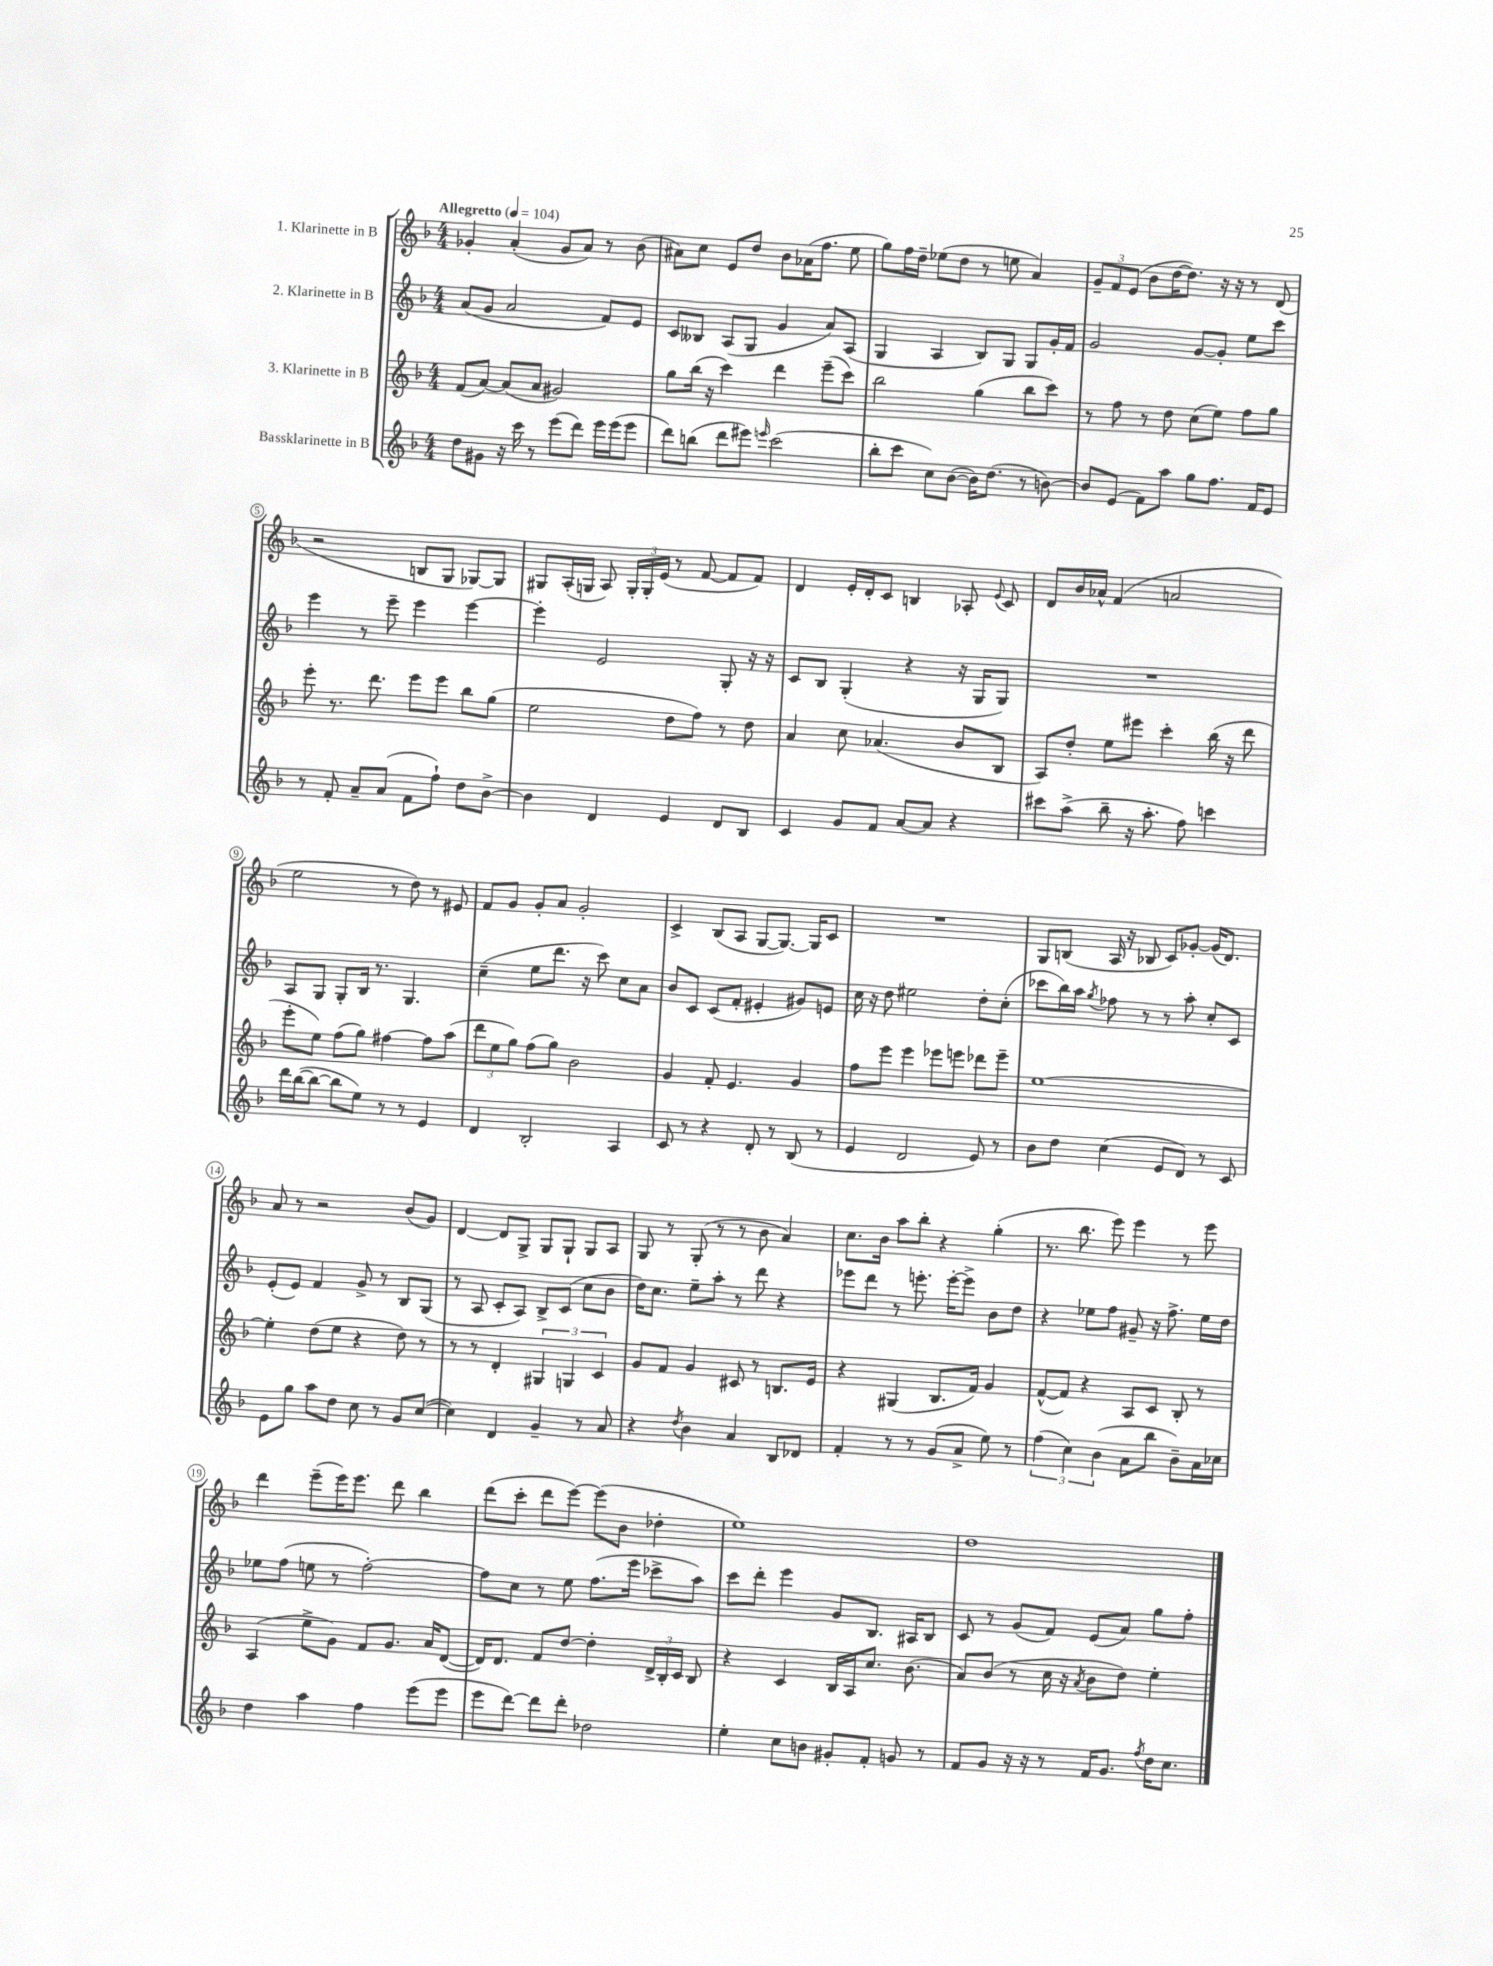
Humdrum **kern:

**kern	**kern	**kern	**kern
*staff4	*staff3	*staff2	*staff1
*clefG2	*clefG2	*clefG2	*clefG2
*k[b-]	*k[b-]	*k[b-]	*k[b-]
*M4/4	*M4/4	*M4/4	*M4/4
*MM104	*MM104	*MM104	*MM104
8dd	(8f	(8a	4g-'
8g#	[8a)	8g	.
16r	(8a]	2a	(4a'
16ccc	.	.	.
8r	8a	.	.
(8eee	2g#)	.	8g-
8ddd)	.	.	8a)
16eee	.	8f)	8r
(16eee	.	.	.
8eee	.	8e	(8b-
=	=	=	=
8ddd)	8gg	8c	8a#)
(8bb	(16bb-	8B--	8cc
.	16r	.	.
8ddd	4ccc)	(8A	8e
8eee#)	.	8G	8dd
16qqeee	.	.	.
(2ccc	4ddd	4g	8b-
.	.	.	(16a-
.	.	.	8.ff
.	(8eee~	8a)	.
.	8ccc)	(8A	8ee
=	=	=	=
8bb-'	2bb-	4G	8gg)
8ccc	.	.	16ff
.	.	.	16dd~
8cc)	.	4A	(8ee-
([8b-	.	.	8dd
16b-])	(4gg	8B-)	8r
(8.dd	.	.	.
.	.	8G	8ee
8r	8bb-	8G	4a)
[8b)	8ccc)	16g'	.
.	.	16f	.
=	=	=	=
8b]	8r	2g	12g~
.	.	.	12f
(8e	8ff	.	.
.	.	.	(12e
8f)	8r	.	8b-
8aa	8dd	.	[16dd
.	.	.	8.dd])
8gg	(8cc	[8g	.
8.ff	8ee)	8g']	16r
.	.	.	16r
.	8ff	8ee	8r
16f	.	.	.
8e	8gg	8ccc	(8d
=	=	=	=
8r	8eee'	4eee	2r
8f'	8.r	.	.
8a~	.	8r	.
.	8.ddd	.	.
(8a	.	8eee~	.
8f	8eee	4eee	8B
8ff`)	8eee	.	8G
8dd	8bb-	[4eee	[8G-)
[8b-^	(8gg	.	8G-]
=	=	=	=
4b-]	2ee	4eee']	8G#
.	.	.	(16A'
.	.	.	16G
4d	.	2e	8A)
.	.	.	24G'
.	.	.	24G'
.	.	.	(24e
4e	8dd	.	8r
.	8ff)	.	[8f
8d	8r	8G'	8f]
8B-	8dd	16r	8f)
.	.	16r	.
=	=	=	=
4c	4a	8c	4d
.	.	8B-	.
8g	8cc	(4G'	16e'
.	.	.	16d'
8f	(4.a-	.	8c
[8a	.	4r	4B
8a]	.	.	.
4r	8b-	16r	8A-'
.	.	16G	.
.	.	.	8qqe
.	8B-	8G)	8c
=	=	=	=
8ccc#	8A)	1r	8d
(8aa^	8dd'	.	16b-
.	.	.	16a-^^
8bb-~	8ee	.	(4f
16r	8eee#	.	.
8.aa'	.	.	.
.	4ccc'	.	2a
8ff)	.	.	.
4ccc	(16bb-	.	.
.	16r	.	.
.	8ddd	.	.
=	=	=	=
16ddd	8eee'	8A	2ee
([16bb-	.	.	.
8bb-_	8ee)	8G	.
8bb-]	(8ff	8G'	.
8ee)	8gg)	16B-	.
.	.	8.r	.
8r	[4ff#	.	8r
8r	.	4.G	8dd)
4e	8ff#]	.	8r
.	(8aa	.	8e#
=	=	=	=
4d	12ddd	(4cc~	8f
.	12ee	.	.
.	.	.	8g
.	12gg)	.	.
2B-'	(8ff	8ee	8g'
.	8gg)	8.ddd	8a
.	2b-	.	2g'
.	.	16r	.
.	.	8ccc)	.
4A	.	8cc	.
.	.	8a	.
=	=	=	=
8c	4g	8b-	4c^
8r	.	8c	.
4r	8f'	(8c	(8B-
.	4.e	8f'	8A
8d'	.	4e#'	[8G
8r	.	.	8.G_)
(8B-	4g	8g#)	.
.	.	.	16G]
8r	.	8e	8c
=	=	=	=
4e	8ff	16cc	1r
.	.	16r	.
.	8eee	8dd	.
2d	4eee	2ee#	.
.	8eee-	.	.
.	8eee	.	.
8e)	8ddd-	8dd'	.
8r	8eee~	(8cc'	.
=	=	=	=
8b-	[1ee	8ccc-	8G
8dd	.	16bb-)	(8B
.	.	16aa	.
.	.	8qgg	.
(4cc	.	8ff-	16A
.	.	.	16r
.	.	8r	8B-
8e	.	8r	8c)
8d)	.	8aa'	[8g-'
8r	.	8cc'	(16g-]
.	.	.	8.d)
8c	.	8c	.
=	=	=	=
8e	4ee']	(8e'	8a
8gg	.	8e)	8r
8aa	(8dd	4f	2r
8dd	8ee	.	.
8cc	4r	8g^	.
8r	.	8r	.
8g	8dd)	8B-	(8b-
([8cc	8r	(8G	8g)
=	=	=	=
4cc])	8r	8r	[4d
.	8r	8A	.
4d	4d'	8c'	8d]
.	.	8A)	8G^
4g~	6G#	8B-^	8G
.	.	(8c	8G`
.	6G	.	.
8r	.	8cc	8G
.	6c	.	.
8a	.	8b-	8A
=	=	=	=
4r	8g	16dd)	8G
.	.	8.cc	.
.	8f	.	8r
8qdd	.	.	.
4b-	4g	8ee~	(8G'
.	.	8aa'	8r
4a	8c#	8r	8r
.	8r	8ddd	8b-
8B-	8.B	4r	4a)
8d-	.	.	.
.	16e	.	.
=	=	=	=
4f'	4r	8eee-	8.cc
.	.	8ddd	.
.	.	.	16b-
8r	(4G#	8r	8aa
8r	.	8.eee'	8bb-'
(8g	8.B-	.	4r
.	.	[16eee'	.
8a^	.	8eee^]	.
.	16f)	.	.
8ee)	4g	8b-	(4gg'
8r	.	8dd	.
=	=	=	=
(6ff	([8f^^	4r	8.r
.	8f])	.	.
6cc)	.	.	.
.	.	.	8.bb-
.	4r	8ee-	.
(6b-	.	.	.
.	.	8ff	8eee)
8a	8A	8g#~	4eee
8bb-	8c	16r	.
.	.	8.ff^	.
8b-~)	8B-'	.	8r
16a	8r	16ee-	8eee
16cc-	.	16dd	.
=	=	=	=
4dd	(4A	8ee-	4ddd
.	.	(8ff	.
4aa	8ee^	8ee	(8eee~
.	8g)	8r	16eee)
.	.	.	8.eee
4ff	8f	[2ff')	.
.	8.g	.	8ddd
(8eee	.	.	4bb-
.	16a	.	.
8eee	([8d	.	.
=	=	=	=
8eee	16d])	8ff]	(8ddd
.	8.d	.	.
[8ddd)	.	8cc	8ccc'
8ddd]	8f	8r	8ddd
8ddd'	[8dd	8ee	[8eee)
2dd-	4dd']	(8.ff	(8eee]
.	.	.	8b-
.	.	16eee	.
.	24d^	8ccc-^	4dd-'
.	24B-'	.	.
.	24c	.	.
.	8B-	8aa)	.
=	=	=	=
4ee'	4r	8ccc	1ee)
.	.	8ddd'	.
8cc	4c	4eee	.
8b	.	.	.
8g#'	16B-	8g	.
.	16A	.	.
8f'	8.cc	8.B-	.
8g	.	.	.
.	(8.b-	16A#	.
8r	.	8B-	.
=	=	=	=
8f	8a)	8c	1dd
8g	(8b-	8r	.
16r	8r	(8g	.
16r	.	.	.
8r	16cc	8f)	.
.	16r	.	.
.	8qa	.	.
16f	8b-	(8e	.
8.g	.	.	.
.	8dd)	8a)	.
8qff	.	.	.
16dd	4ee'	8gg	.
8.cc	.	.	.
.	.	8ff'	.
==	==	==	==
*-	*-	*-	*-
